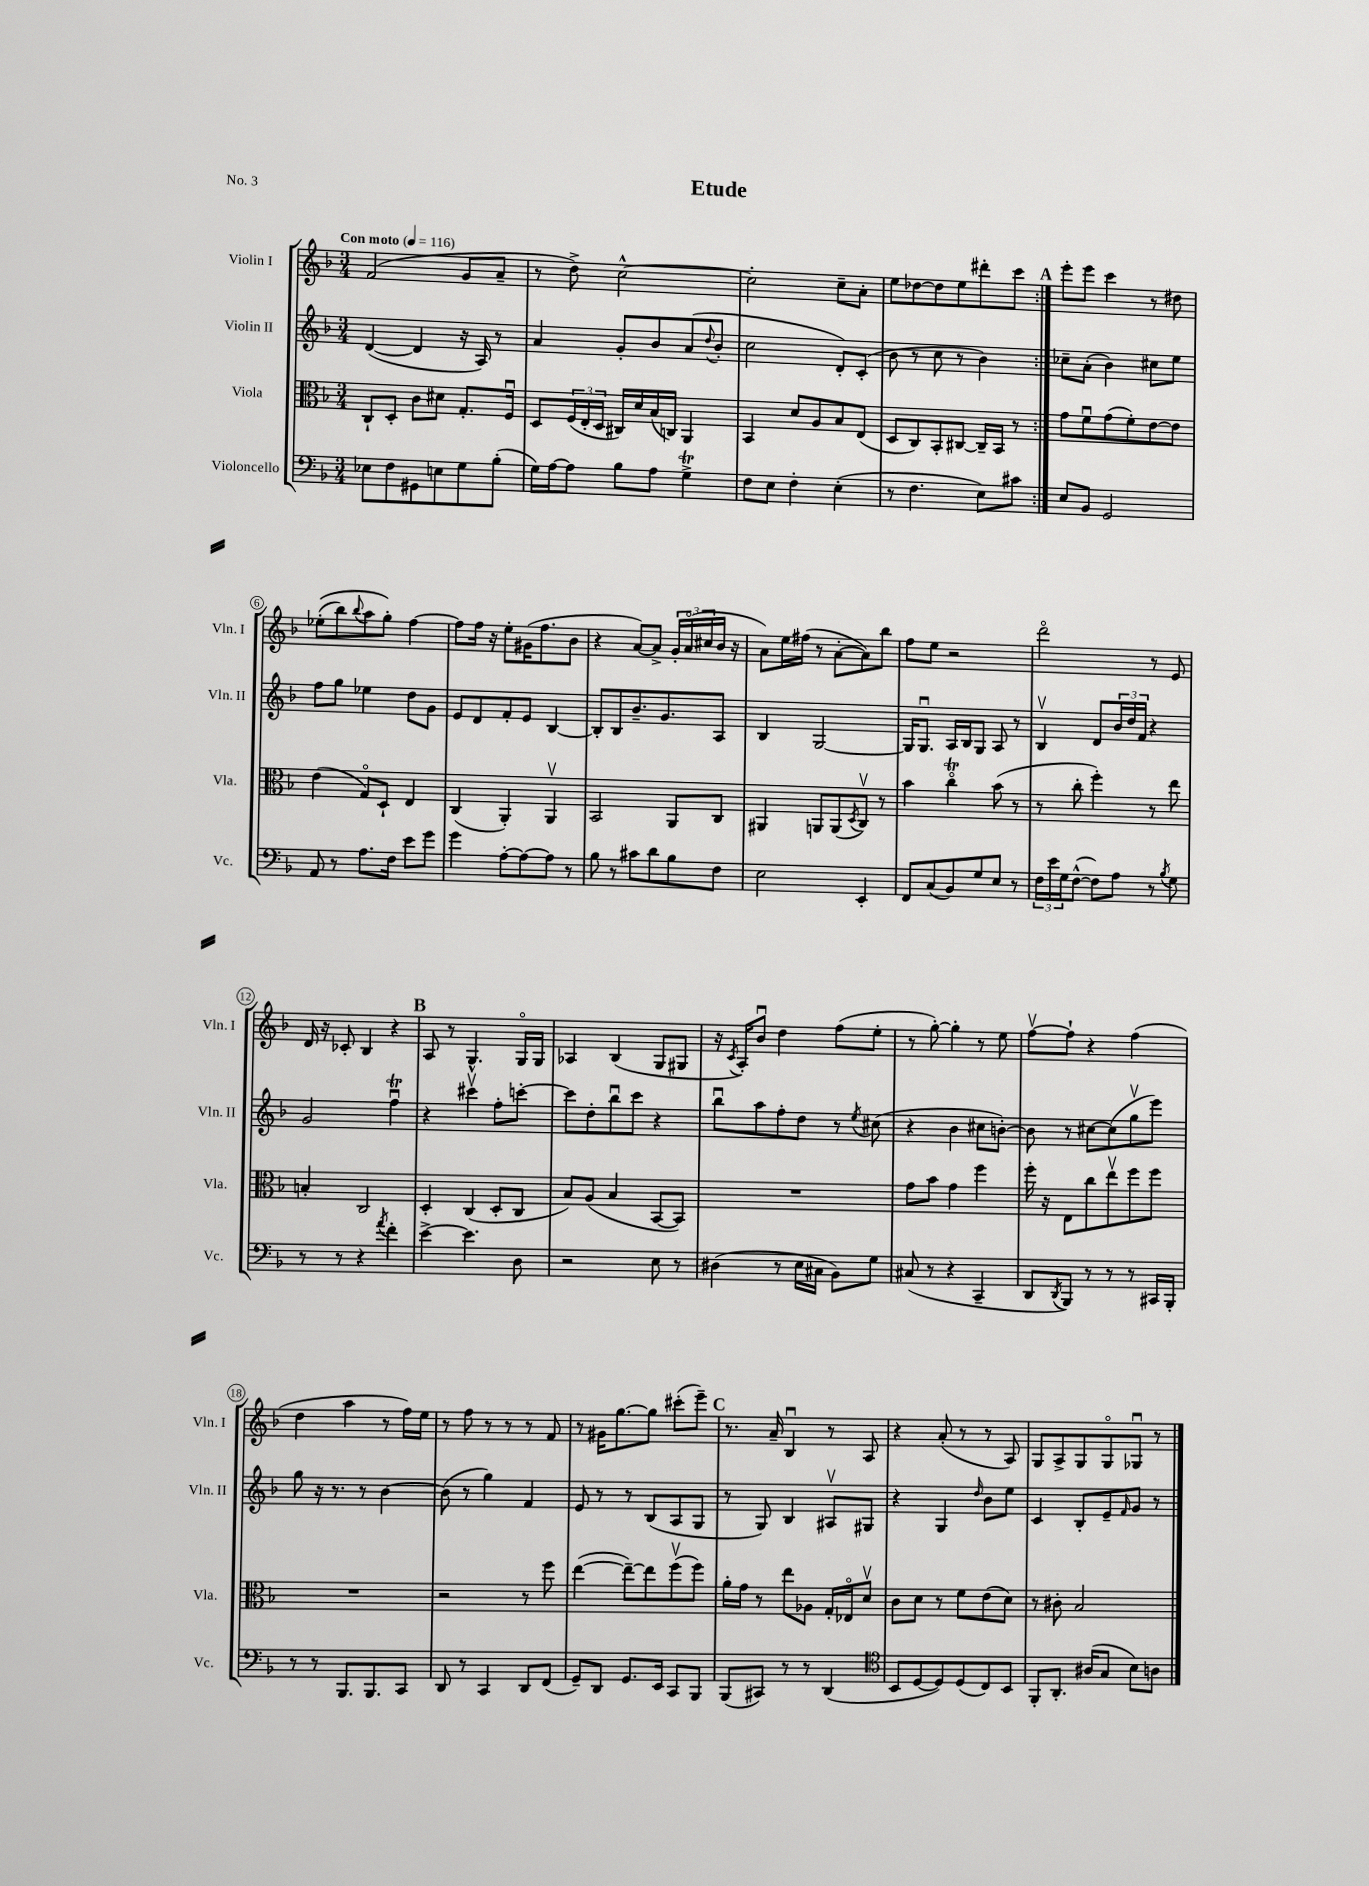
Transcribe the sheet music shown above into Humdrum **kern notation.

**kern	**kern	**kern	**kern
*part4	*part3	*part2	*part1
*staff4	*staff3	*staff2	*staff1
*I"Violoncello	*I"Viola	*I"Violin II	*I"Violin I
*I'Vc.	*I'Vla.	*I'Vln. II	*I'Vln. I
*clefF4	*clefC3	*clefG2	*clefG2
*k[b-]	*k[b-]	*k[b-]	*k[b-]
*M3/4	*M3/4	*M3/4	*M3/4
*MM116	*MM116	*MM116	*MM116
=1	=1	=1	=1
!	!	!	!LO:TX:a:B:t=Con moto
8E-X\L	8C`/L	([4d/	(2f/
8F\	8D'/J	.	.
8GG#X\	8c\L	4d/]	.
8En\	8d#X\J	.	.
8G\	8.G'/L	16r	8g/L
.	.	16A/)	.
(8B-'\J	.	8r	8a~/J
.	16Fu/Jk	.	.
=2	=2	=2	=2
16G\LL)	8D/L	4a/	8r
[16A\J	.	.	.
8A\J]	(24F/L	.	8dd^\)
.	24E'/	.	.
.	24D/JJ	.	.
8B-\L	16C#X/LL)	8g'/L	[2cc^^\
.	16d/	.	.
8A\J	(16B-/	8b-/	.
.	16Cn/JJ)	.	.
4GT^\	4AA/	(8a/	.
.	.	8qqdd/	.
.	.	8b-'/J	.
=3	=3	=3	=3
8F\L	4BB-/	2cc\	2cc'\]
8E\J	.	.	.
4F'\	8d/L	.	.
.	8A/	.	.
(4E'\	8B-/	8d'/L)	8cc~\L
.	(8E/J	(8c'/J	8a'\J
=4	=4	=4	=4
8r	8D/L	8b-\	8ee\L
4.F\	8C/)	8r	[8dd-X\
.	8BB-'/	8cc\	8dd-\]
.	[8C#X/J	8r	8ee\
8E\L)	16C#~/LL]	4b-\)	8ddd#X'\
.	16BB-/JJ	.	.
8c#X\J	8r	.	8ccc\J
!!LO:REH:place=s1:t=A
=5:|!	=5:|!	=5:|!	=5:|!
8E/L	8g\L	8cc-X~\L	8eee'\L
8BB-/J	8fu\	(8a'\J	8eee\J
2GG/	(8g\	4b-\)	4ccc\
.	8f'\)	.	.
.	[8e\	8cc#X\L	8r
.	8e\J]	8ee\J	8dd#X\
!!LO:LB:g=z
=6	=6	=6	=6
8AA/	(4e\	8ff\L	((8ee-X'\L
8r	.	8gg\J	8bb-\)
.	.	.	8qqbb-/
8.A\L	8G/L)	4ee-X\	8aa\
.	8D`/J	.	8gg'\J)
16F\Jk	.	.	.
8e\L	4E/	8dd\L	[4ff\
8g\J	.	8g\J	.
=7	=7	=7	=7
4g\	(4C/	8e/L	8ff\L]
.	.	8d/	16ff\Jk
.	.	.	16r
[8A'\L	4AA'/)	8f'/	8ee'\L
8A\_	.	8e/J	(16g#X\K
.	.	.	8.ff\
8A\J]	4AAv/	[4B-/	.
8r	.	.	8b-\J
=8	=8	=8	=8
8B-\	2BB-/	8B-'/L]	4r
8r	.	8B-/	.
8c#X\L	.	8.b-~/	[8a/L)
8d\	.	.	8a^/J]
.	.	8.g/	.
8B-\	8AA/L	.	24g'/LL
.	.	.	(24a/
.	.	.	24cc#X/
8F\J	8C/J	8A/J	16b-/JJ
.	.	.	16r
=9	=9	=9	=9
2E\	4AA#X/	4B-/	8a\L)
.	.	.	16ee\L
.	.	.	(16ff#X\JJ
.	8AAn/L	[2G/	8r
.	(8AA/	.	[8a'\L
.	8qD/	.	.
4EE'/	8Cv/J)	.	8a\])
.	8r	.	8bb-\J
=10	=10	=10	=10
8FF/L	4b-\	16G/KL]	8ff\L
.	.	8.Gu/J	.
(8C/	.	.	8ee\J
8BB-/)	4ccT\	16A/LL	2r
.	.	16B-/J	.
8G/	.	8G/J	.
8E/J	(8b-\	8A/	.
8r	8r	8r	.
=11	=11	=11	=11
24F\LL	8r	4B-v/	2ddd\
24e\	.	.	.
24G\J	.	.	.
([8F^^\J	8cc'\	.	.
8F\L])	4ff'\)	8d/L	.
8A\J	.	24b-/L	.
.	.	24dd/	.
.	.	24f/JJ	.
8r	8r	4r	8r
8qB-/	.	.	.
8G\	8ee\	.	8e/
!!LO:LB:g=z
=12	=12	=12	=12
8r	4Bn'/	2g/	16d/
.	.	.	16r
8r	.	.	8c-X'/
4r	2C/	.	4B-/
8qa/	.	.	.
4f'\	.	4ffTu\	4r
!!LO:REH:place=s1:t=B
=13	=13	=13	=13
[4e^\	4D'/	4r	8A/
.	.	.	8r
4.e\]	(4C/	4ccc#Xv\	4.G^^/
.	8D'/L	8ff'\L	.
8D\	8C/J	[8cccn'\J	16G/LL
.	.	.	16G/JJ
=14	=14	=14	=14
2r	8B-/L)	8ccc\L]	4A-X/
.	(8A/J	8dd'\	.
.	4B-/	8bb-u\	(4B-/
.	.	8ccc\J	.
8E\	[8BB-/L	4r	8G/L
8r	8BB-/J])	.	8G#X/J
=15	=15	=15	=15
(4D#X\	2.r	8bb-u\L	16r
.	.	.	8qc/
.	.	.	16A'/KL)
.	.	8aa\	8b-u/J
8r	.	8ff'\	4dd\
16E\LL	.	8dd\J	.
16C#X\JJ	.	.	.
8BB-\L)	.	8r	(8ff\L
.	.	8qee/	.
8G\J	.	(8cc#X\	8ee'\J
=16	=16	=16	=16
(8C#X/	8g\L	4r	8r
8r	8b-\J	.	[8gg'\)
4r	4g\	4b-\	4gg'\]
4CC~/	4ff\	8cc#X\L	8r
.	.	[8bn'\J)	8ee\
=17	=17	=17	=17
8DD/L	16ff'\	8b\]	[8ffv\L
.	16r	.	.
8qDD/	.	.	.
8BBB-/J)	8E\L	8r	8ff`\J]
8r	8cc\	[8cc#X\L	4r
8r	8eev\	(8cc#\]	.
8r	8ff\	8ggv\	(4ff\
16CC#X/LL	8ff\J	8eee\J)	.
16BBB-'/JJ	.	.	.
!!LO:LB:g=z
=18	=18	=18	=18
8r	2.r	8gg\	4dd\
8r	.	16r	.
.	.	8.r	.
8.BBB-/L	.	.	4aa\
.	.	8r	.
8.BBB-/	.	.	.
.	.	[4b-\	8r
8CC/J	.	.	16ff\LL)
.	.	.	16ee\JJ
=19	=19	=19	=19
8DD/	2r	(8b-\]	8r
8r	.	8r	8ff\
4CC/	.	4gg\)	8r
.	.	.	8r
8DD/L	8r	4f/	8r
(8FF/J	8ff\	.	8f/
=20	=20	=20	=20
8GG~/L)	([4ee\	8e/	8r
8DD/J	.	8r	16g#X\KL
.	.	.	[8.gg\
8.GG/L	8ee~\L_)	8r	.
.	8ee\]	(8B-/L	8gg\J]
16EE/Jk	.	.	.
8CC/L	(8ffv\	8A/	(8ccc#X'\L
8BBB-/J	8ff\J)	8G/J	8eee~\J)
!!LO:REH:place=s1:t=C
=21	=21	=21	=21
(8BBB-/L	16a'\LL	8r	8.r
.	16g\JJ	.	.
8CC#X/J)	8r	8G/)	.
.	.	.	16a~/
8r	8ee\L	4B-/	4B-u/
8r	8A-X\J	.	.
(4DD/	16G'/LL	8A#Xv/L	8r
.	16E-X/J	.	.
.	8dv/J	8G#X/J	8A/
=22	=22	=22	=22
*clefC4	*	*	*
8BB-/L	8c\L	4r	4r
[8D/	8d\J	.	.
8D/])	8r	4G/	(8a'/
(8D/	8f\L	.	8r
.	.	16qqdd/	.
8C/)	(8e\	8b-\L	8r
8BB-/J	8d\J)	8ee\J	8A/)
=23	=23	=23	=23
8FF'/L	8r	4c/	8G/L
8.AA'/J	8c#X'\	.	8A^/
.	2B-/	8B-'/L	8G/
(16A#X/KL	.	.	.
8G/J	.	8e~/	8G/
.	.	16qqf/	.
8B-\L)	.	8g/J	8G-Xu/J
8An\J	.	8r	8r
==	==	==	==
*-	*-	*-	*-
